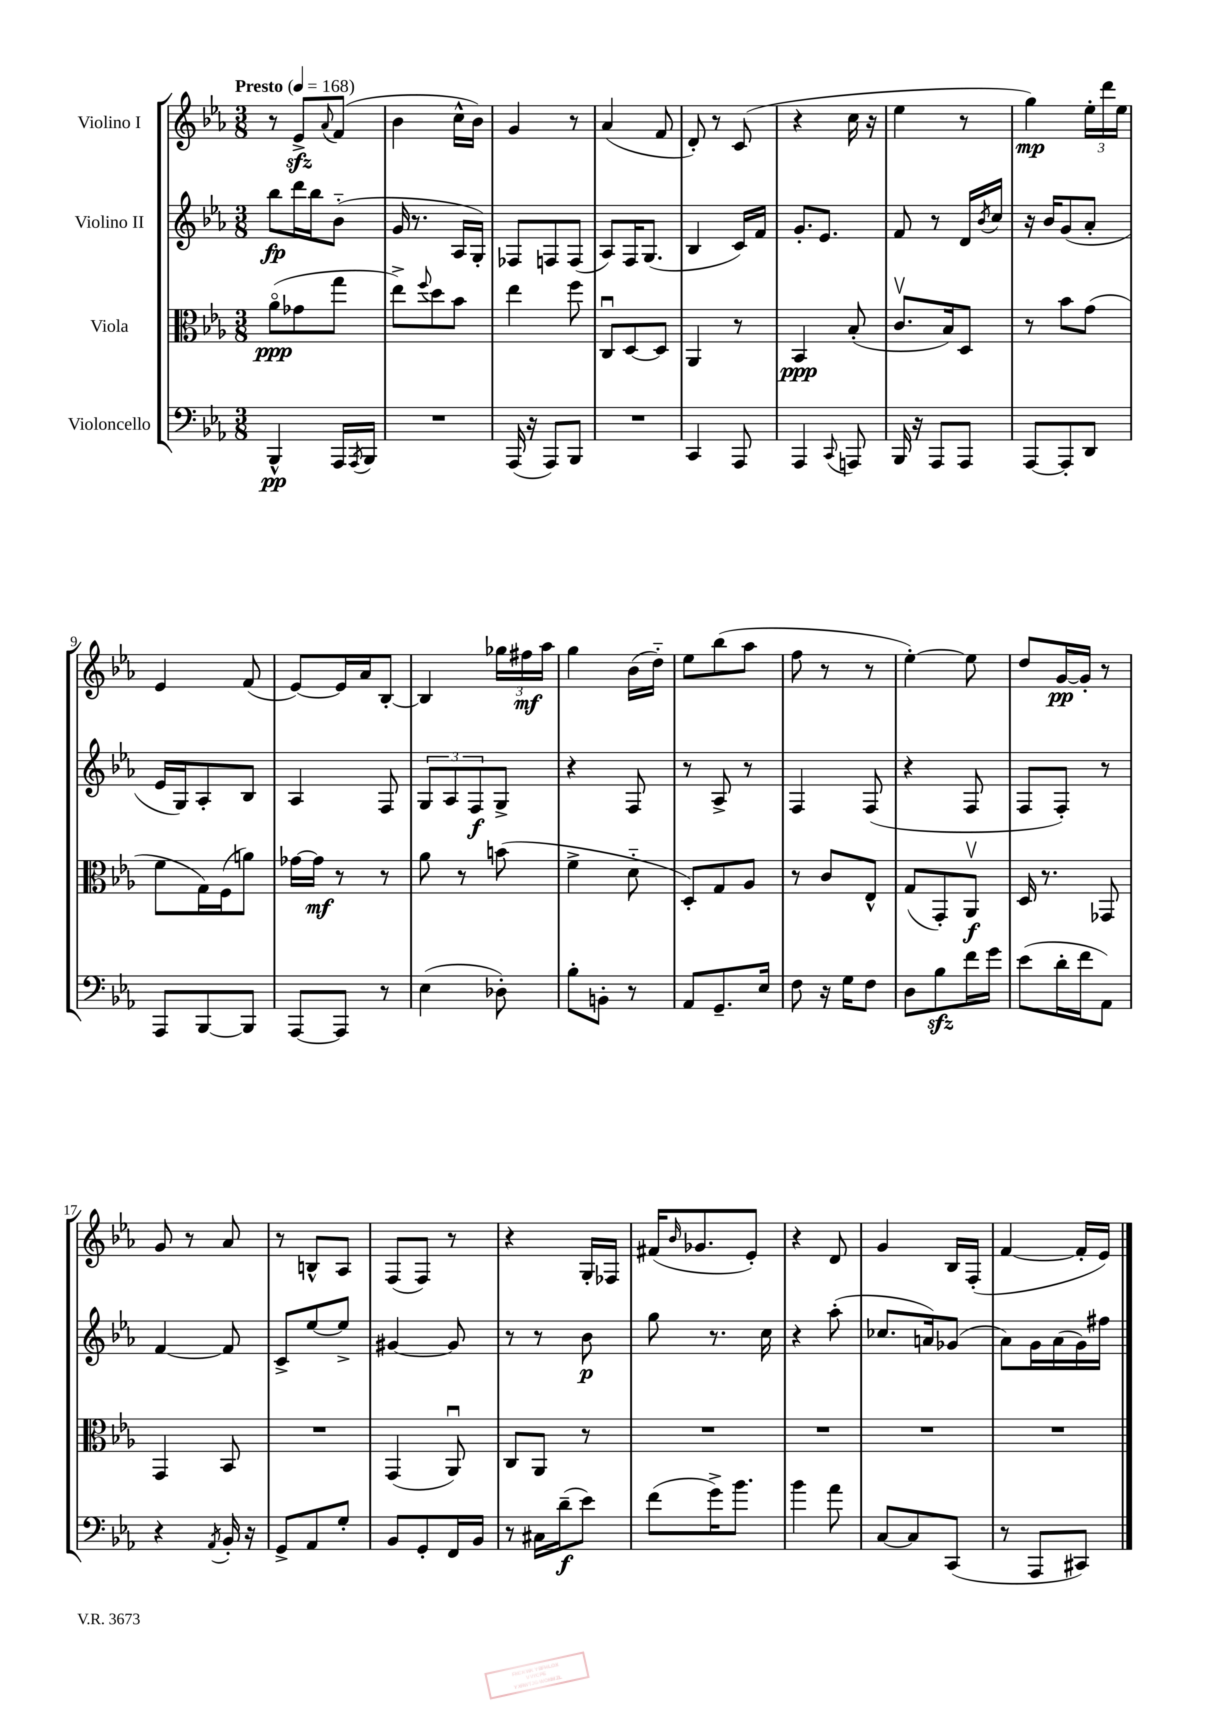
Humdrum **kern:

**kern	**dynam	**kern	**dynam	**kern	**dynam	**kern	**dynam
*part4	*part4	*part3	*part3	*part2	*part2	*part1	*part1
*staff4	*staff4	*staff3	*staff3	*staff2	*staff2	*staff1	*staff1
*I"Violoncello	*	*I"Viola	*	*I"Violino II	*	*I"Violino I	*
*clefF4	*	*clefC3	*	*clefG2	*	*clefG2	*
*k[b-e-a-]	*	*k[b-e-a-]	*	*k[b-e-a-]	*	*k[b-e-a-]	*
*M3/8	*	*M3/8	*	*M3/8	*	*M3/8	*
*MM168	*	*MM168	*	*MM168	*	*MM168	*
=1	=1	=1	=1	=1	=1	=1	=1
!	!	!	!	!	!	!LO:TX:a:B:t=Presto	!
4BBB-^^/	pp	(8a-\L	ppp	8bb-\L	fp	8r	.
.	.	8g-X\	.	16ddd\L	.	8e-zz^/L	.
.	.	.	.	16bb-\J	.	.	.
.	.	.	.	.	.	8qqa-/	.
16AAA-/LL	.	8gg\J	.	(8b-\J	.	(8f/J	.
8qAAA-/	.	.	.	.	.	.	.
16BBB-/JJ	.	.	.	.	.	.	.
=2	=2	=2	=2	=2	=2	=2	=2
4.r	.	8ee-^\L)	.	16g/	.	4b-\	.
.	.	.	.	8.r	.	.	.
.	.	8qqff/	.	.	.	.	.
.	.	8dd\	.	.	.	.	.
.	.	8b-\J	.	16A-/LL	.	16cc^^\LL	.
.	.	.	.	16G'/JJ)	.	16b-\JJ)	.
=3	=3	=3	=3	=3	=3	=3	=3
(16AAA-/	.	4ee-\	.	8F-X/L	.	4g/	.
16r	.	.	.	.	.	.	.
8AAA-/L)	.	.	.	8Fn/	.	.	.
8BBB-/J	.	8ff\	.	(8F/J	.	8r	.
=4	=4	=4	=4	=4	=4	=4	=4
4.r	.	8Cu/L	.	8A-/L)	.	(4a-/	.
.	.	[8D/	.	16F/K	.	.	.
.	.	.	.	(8.G/J	.	.	.
.	.	8D/J]	.	.	.	8f/	.
=5	=5	=5	=5	=5	=5	=5	=5
4CC/	.	4AA-/	.	4B-/	.	8d'/)	.
.	.	.	.	.	.	8r	.
8AAA-/	.	8r	.	16c/LL)	.	(8c/	.
.	.	.	.	16f/JJ	.	.	.
=6	=6	=6	=6	=6	=6	=6	=6
4AAA-/	.	4BB-/	ppp	8.g'/L	.	4r	.
.	.	.	.	8.e-/J	.	.	.
8qqCC/	.	.	.	.	.	.	.
8AAAn/	.	(8B-'/	.	.	.	16cc\	.
.	.	.	.	.	.	16r	.
=7	=7	=7	=7	=7	=7	=7	=7
16BBB-/	.	8.cv/L	.	8f/	.	4ee-\	.
16r	.	.	.	.	.	.	.
8AAA-/L	.	.	.	8r	.	.	.
.	.	16B-/k)	.	.	.	.	.
8AAA-/J	.	8D/J	.	16d/LL	.	8r	.
.	.	.	.	8qb-/	.	.	.
.	.	.	.	16cc/JJ	.	.	.
=8	=8	=8	=8	=8	=8	=8	=8
[8AAA-/L	.	8r	.	16r	.	4gg\)	mp
.	.	.	.	16b-/KL	.	.	.
8AAA-'/]	.	8b-\L	.	(8g/	.	.	.
8DD/J	.	(8g\J	.	8a-'/J	.	24ee-'\LL	.
.	.	.	.	.	.	24ddd\	.
.	.	.	.	.	.	24ee-\JJ	.
!!LO:LB:g=z
=9	=9	=9	=9	=9	=9	=9	=9
8AAA-/L	.	8f\L	.	16e-/LL	.	4e-/	.
.	.	.	.	16G/J)	.	.	.
[8BBB-/	.	16G\L)	.	8A-'/	.	.	.
.	.	(16F\J	.	.	.	.	.
8BBB-/J]	.	8an\J)	.	8B-/J	.	(8f/	.
=10	=10	=10	=10	=10	=10	=10	=10
[8AAA-/L	.	[16g-X\LL	.	4A-/	.	[8e-/L)	.
.	.	16g-\JJ]	mf	.	.	.	.
8AAA-/J]	.	8r	.	.	.	16e-/L]	.
.	.	.	.	.	.	16a-/J	.
8r	.	8r	.	8F/	.	[8B-'/J	.
=11	=11	=11	=11	=11	=11	=11	=11
(4E-\	.	8a-\	.	12G/L	.	4B-/]	.
.	.	.	.	12A-/	.	.	.
.	.	8r	.	.	.	.	.
.	.	.	.	12F/	f	.	.
8D-X'\)	.	(8bn\	.	8G^/J	.	24gg-X\LL	.
.	.	.	.	.	.	24ff#X\	mf
.	.	.	.	.	.	24aa-\JJ	.
=12	=12	=12	=12	=12	=12	=12	=12
8B-'\L	.	4f^\	.	4r	.	4gg\	.
8BBn'\J	.	.	.	.	.	.	.
8r	.	8d\	.	8F/	.	(16b-\LL	.
.	.	.	.	.	.	16dd\JJ)	.
=13	=13	=13	=13	=13	=13	=13	=13
8AA-/L	.	8D'/L)	.	8r	.	8ee-\L	.
8.GG~/	.	8G/	.	8A-^/	.	(8bb-\	.
.	.	8A-/J	.	8r	.	8aa-\J	.
16E-/Jk	.	.	.	.	.	.	.
=14	=14	=14	=14	=14	=14	=14	=14
8F\	.	8r	.	4F/	.	8ff\	.
16r	.	8c/L	.	.	.	8r	.
16G\KL	.	.	.	.	.	.	.
8F\J	.	8E-^^/J	.	(8F/	.	8r	.
=15	=15	=15	=15	=15	=15	=15	=15
8D\L	.	(8G/L	.	4r	.	[4ee-'\)	.
8B-zz\	.	8GG'/)	.	.	.	.	.
16f\L	.	8AA-v/J	f	8F/	.	8ee-\]	.
16g\JJ	.	.	.	.	.	.	.
=16	=16	=16	=16	=16	=16	=16	=16
(8e-\L	.	16D/	.	8F/L	.	8dd/L	.
.	.	8.r	.	.	.	.	.
16d'\L	.	.	.	8F'/J)	.	[16g/L	pp
16f\J	.	.	.	.	.	16g'/JJ]	.
8AA-\J)	.	8GG-X/	.	8r	.	8r	.
!!LO:LB:g=z
=17	=17	=17	=17	=17	=17	=17	=17
4r	.	4GG/	.	[4f/	.	8g/	.
.	.	.	.	.	.	8r	.
8qAA-/	.	.	.	.	.	.	.
16BB-'/	.	8BB-/	.	8f/]	.	8a-/	.
16r	.	.	.	.	.	.	.
=18	=18	=18	=18	=18	=18	=18	=18
8GG^/L	.	4.r	.	8c^/L	.	8r	.
8AA-/	.	.	.	[8ee-/	.	8Bn^^/L	.
8G'/J	.	.	.	8ee-^/J]	.	8A-/J	.
=19	=19	=19	=19	=19	=19	=19	=19
8BB-/L	.	(4GG/	.	[4g#X/	.	(8F/L	.
8GG'/	.	.	.	.	.	8F/J)	.
16FF/L	.	8AA-u/)	.	8g#/]	.	8r	.
16BB-/JJ	.	.	.	.	.	.	.
=20	=20	=20	=20	=20	=20	=20	=20
8r	.	8C/L	.	8r	.	4r	.
16C#X\LL	.	8AA-/J	.	8r	.	.	.
(16d~\J	f	.	.	.	.	.	.
8e-\J)	.	8r	.	8b-\	p	16G'/LL	.
.	.	.	.	.	.	16F-X/JJ	.
=21	=21	=21	=21	=21	=21	=21	=21
(8f\L	.	4.r	.	8gg\	.	(16f#X/KL	.
.	.	.	.	.	.	16qqb-/	.
.	.	.	.	.	.	8.g-X/	.
16g^\K)	.	.	.	8.r	.	.	.
8.b-\J	.	.	.	.	.	.	.
.	.	.	.	.	.	8e-'/J)	.
.	.	.	.	16cc\	.	.	.
=22	=22	=22	=22	=22	=22	=22	=22
4b-\	.	4.r	.	4r	.	4r	.
8a-\	.	.	.	(8aa-'\	.	8d/	.
=23	=23	=23	=23	=23	=23	=23	=23
[8C/L	.	4.r	.	8.cc-X/L	.	4g/	.
8C/]	.	.	.	.	.	.	.
.	.	.	.	16an/k)	.	.	.
(8CC/J	.	.	.	(8g-X/J	.	16B-/LL	.
.	.	.	.	.	.	(16F'/JJ	.
=24	=24	=24	=24	=24	=24	=24	=24
8r	.	4.r	.	8a-\L)	.	[4f/	.
8AAA-/L	.	.	.	16g\L	.	.	.
.	.	.	.	(16a-\	.	.	.
8CC#X/J)	.	.	.	16g\)	.	16f'/LL]	.
.	.	.	.	16ff#X\JJ	.	16e-/JJ)	.
==	==	==	==	==	==	==	==
*-	*-	*-	*-	*-	*-	*-	*-
